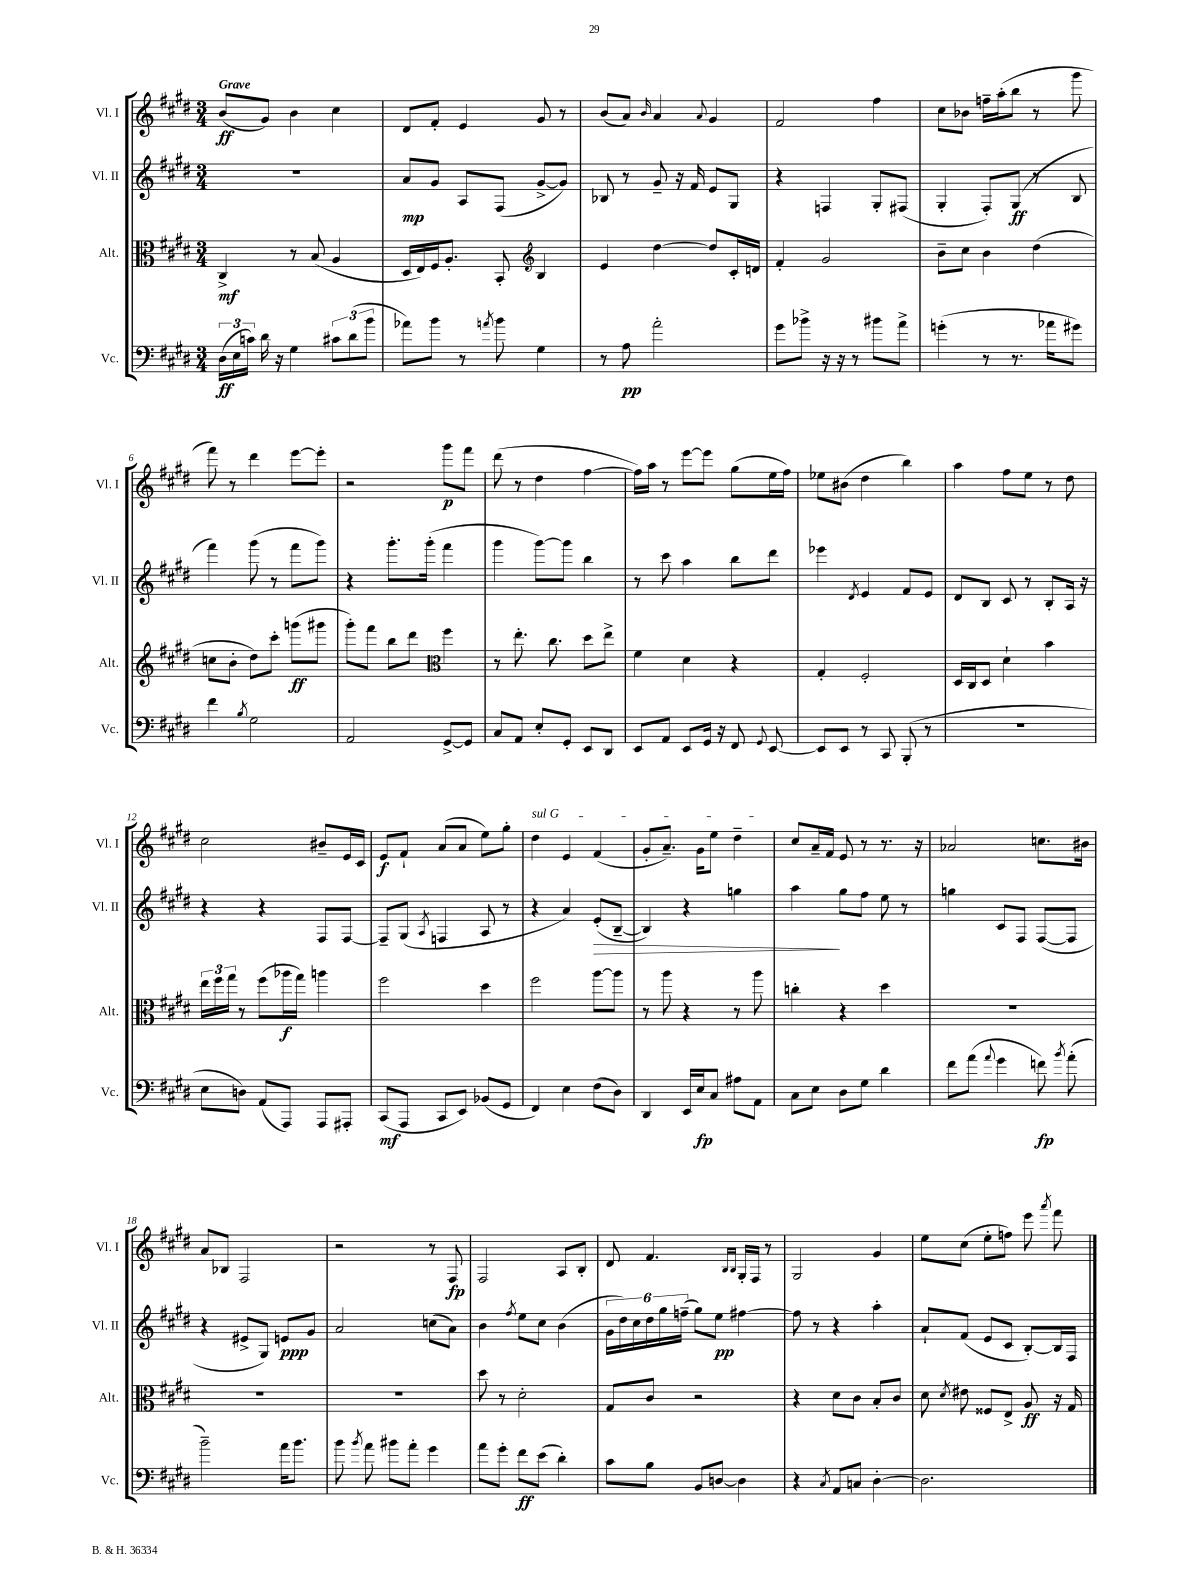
<<
\new StaffGroup <<
\new Staff = "s0" \with { instrumentName = "Vl. I" shortInstrumentName = "Vl. I" } {
    \clef treble \key e \major \numericTimeSignature \time 3/4 \tempo "Grave"
    \autoBeamOff b'8[\ff( gis'8]) b'4 cis''4 |
    dis'8[ fis'8]-. e'4 gis'8 r8 |
    b'8[( a'8]) \grace { b'16 } a'4 \appoggiatura { a'8 } gis'4 |
    fis'2 fis''4 |
    cis''8[ bes'8] f''16[-- a''16-.( b''8] r8 gis'''8 |
    fis'''8) r8 dis'''4 e'''8[~ e'''8]-. |
    r2 gis'''8[\p fis'''8] |
    dis'''8( r8 dis''4 fis''4~ |
    fis''16[) a''16] r8 e'''8[~ e'''8] gis''8[( e''16 fis''16]) |
    ees''8[ bis'8]( dis''4 b''4) |
    a''4 fis''8[ e''8] r8 dis''8 |
    cis''2 bis'8[-- e'16 cis'16] |
    e'8[\f fis'8]-! a'8[( a'8] e''8[) gis''8]-. |
    \once \override TextSpanner.bound-details.left.text = \markup { \italic "sul G" } dis''4\startTextSpan e'4 fis'4( |
    gis'8[-. a'8.]--) gis'16[ e''8] dis''4--\stopTextSpan |
    cis''8[ a'16-- fis'16] e'8 r8 r8. r16 |
    aes'2 c''8.[ bis'16] |
    a'8[ bes8] fis2 |
    r2 r8 fis8\fp |
    fis2 a8[ b8]-. |
    dis'8 fis'4. \grace { b16[ b16] } gis16[-. fis16] r8 |
    gis2 gis'4 |
    e''8[ cis''8]( e''8[-. f''8]) e'''8 \acciaccatura { a'''8 } fis'''8 \bar "|." |
}
\new Staff = "s1" \with { instrumentName = "Vl. II" shortInstrumentName = "Vl. II" } {
    \clef treble \key e \major \numericTimeSignature \time 3/4
    \autoBeamOff R2. |
    a'8[\mp gis'8] a8[ fis8]( gis'8[~-> gis'8]) |
    bes8 r8 gis'8-- r16 fis'16 e'8[ gis8] |
    r4 f4 gis8[-. fis8]( |
    gis4-. fis8[-.) gis8]\ff( r8 b8 |
    fis'''4) gis'''8( r8 fis'''8[ gis'''8]) |
    r4 gis'''8.[-. gis'''16]-.( fis'''4 |
    gis'''4 gis'''8[~) gis'''8] b''4 |
    r8 cis'''8 a''4 b''8[ dis'''8] |
    ees'''4 \acciaccatura { dis'8 } e'4 fis'8[ e'8] |
    dis'8[ b8] cis'8 r8 b8[-. a16] r16 |
    r4 r4 fis8[ fis8]~ |
    fis8[-- gis8]( \acciaccatura { a8 } f4 a8 r8 |
    r4 a'4) e'8[-.\>( b8]~-- |
    b4) r4 g''4 |
    a''4\! gis''8[ fis''8] e''8 r8 |
    g''4 cis'8[ fis8] fis8[~( fis8] |
    r4 eis'8[-> gis8]) e'8[\ppp gis'8] |
    a'2 c''8[( a'8]) |
    b'4 \acciaccatura { fis''8 } e''8[ cis''8] b'4( |
    \tuplet 6/4 { gis'16[ dis''16) cis''16 dis''16 gis''16 f''16]--( } gis''8[) e''8]\pp fis''4~ |
    fis''8 r8 r4 a''4-. |
    a'8[-! fis'8]( e'8[ cis'8] b8[~-.) b16 fis16] \bar "|." |
}
\new Staff = "s2" \with { instrumentName = "Alt." shortInstrumentName = "Alt." } {
    \clef alto \key e \major \numericTimeSignature \time 3/4
    \autoBeamOff cis4->\mf r8 b8( a4 |
    dis16[ e16) fis16 a8.]-. b,8-. \clef treble b4 |
    e'4 dis''4~ dis''8[ cis'16-. d'16] |
    fis'4-. gis'2 |
    b'8[-- cis''8] b'4 dis''4( |
    c''8[ b'8]-. dis''8[) cis'''8]-. g'''8[\ff( gis'''8] |
    gis'''8[-.) fis'''8] b''8[ dis'''8] \clef alto fis''4 |
    r8 e''8.-. cis''8. dis''8[ e''8]-> |
    fis'4 dis'4 r4 |
    gis4-. fis2-. |
    dis16[ cis16 dis8] dis'4-! b'4 |
    \tuplet 3/2 { e''16[ fis''16 gis''16] } r8 fis''8[( aes''16\f gis''16]) a''4 |
    fis''2 dis''4 |
    fis''2 a''8[~ a''8] |
    r8 a''8 r4 r8 a''8 |
    c''4-. r4 dis''4 |
    R2. |
    R2. |
    R2. |
    dis''8 r8 dis'2-. |
    gis8[ cis'8] r2 |
    r4 dis'8[ cis'8] b8[-. cis'8] |
    dis'8 \acciaccatura { dis'8 } eis'8 fisis8[ e8]-> a8\ff r16 gis16 \bar "|." |
}
\new Staff = "s3" \with { instrumentName = "Vc." shortInstrumentName = "Vc." } {
    \clef bass \key e \major \numericTimeSignature \time 3/4
    \autoBeamOff \tuplet 3/2 { dis16[\ff( e16 c'16]) } dis'16 r16 gis4 \tuplet 3/2 { cis'8[ dis'8( b'8] } |
    aes'8[) b'8] r8 \acciaccatura { a'8 } b'8 gis4 |
    r8 a8\pp a'2-. |
    gis'8[ bes'8]-> r16 r16 r8 bis'8[ a'8]-> |
    g'4-.( r8 r8. aes'16[ gis'8]) |
    fis'4 \acciaccatura { b8 } gis2 |
    a,2 gis,8[~-> gis,8] |
    cis8[ a,8] e8[-. gis,8]-. e,8[ dis,8] |
    e,8[ a,8] e,8[ gis,16] r16 fis,8 \appoggiatura { gis,8 } e,8~ |
    e,8[ e,8] r8 cis,8 b,,8-.( r8 |
    R2. |
    e8[ d8]) a,8[( a,,8]) a,,8[ ais,,8]-. |
    cis,8[\mf( a,,8] cis,8[ e,8]) bes,8[( gis,8] |
    fis,4) e4 fis8[( dis8]) |
    dis,4 e,16[ e16\fp cis8] ais8[ a,8] |
    cis8[ e8] dis8[ gis8] dis'4 |
    fis'8[ a'8]( \appoggiatura { a'8 } gis'4 f'8\fp) \acciaccatura { b'8 } a'8-.( |
    b'2--) a'16[ b'8.] |
    b'8 \acciaccatura { b'8 } a'8 bis'8[ a'8]-. gis'4 |
    a'8[ gis'8]-. fis'8[\ff e'8]( dis'4-.) |
    cis'8[ b8] b,8[ d8]~ d4 |
    r4 \acciaccatura { cis8 } a,8[ c8] dis4~-. |
    dis2. \bar "|." |
}
>>
>>
